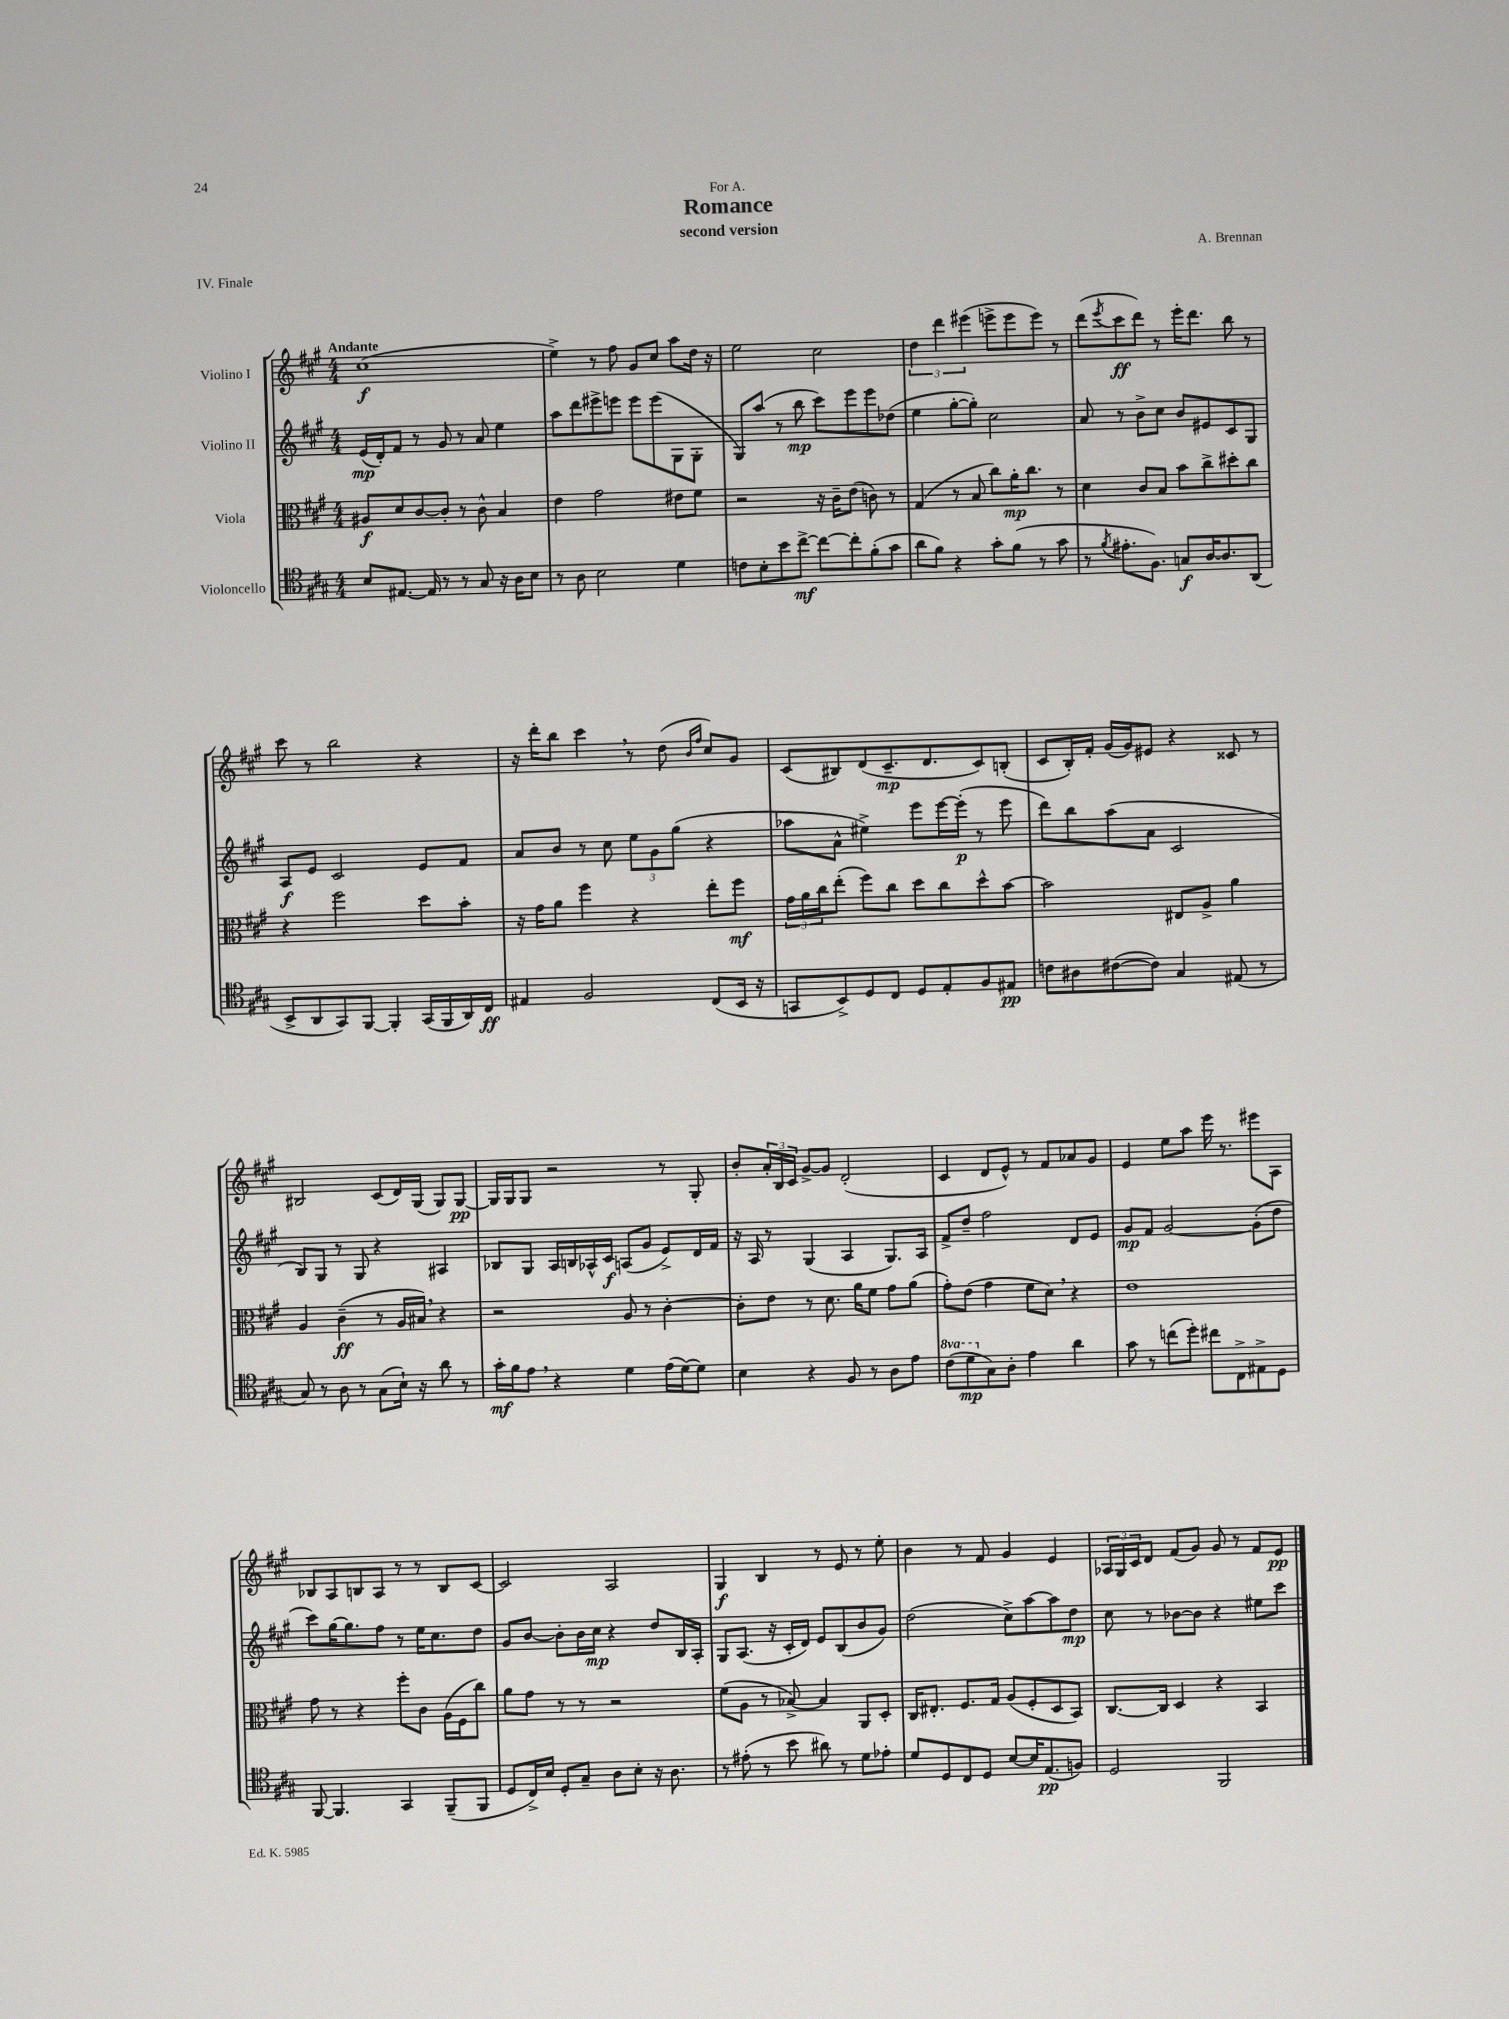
\header { title = "Romance" composer = "A. Brennan" subtitle = "second version" dedication = "For A." piece = "IV. Finale" }
<<
\new StaffGroup <<
\new Staff = "s0" \with { instrumentName = "Violino I" } {
    \clef treble \key a \major \numericTimeSignature \time 4/4 \tempo "Andante"
    cis''1\f( |
    e''4->) r8 fis''8 gis'8 cis''8 a''8 d''16 r16 |
    e''2 cis''2 |
    \tuplet 3/2 { d''4 d'''4 eis'''4( } e'''8-> e'''8 e'''8) r8 |
    d'''8( \acciaccatura { e'''8 } cis'''8\ff d'''8) r8 e'''16-. d'''8. b''8 r8 |
    cis'''8 r8 b''2 r4 |
    r16 d'''16-. b''8 cis'''4 \breathe r8 d''8( \grace { b'16 fis''16 } cis''8) gis'8 |
    cis'8( bis8) d'8( cis'8.--\mp d'8. cis'8) b8-.( |
    cis'8 b16-.) fis'16-. gis'16( gis'16) eis'8 r4 cisis'8 r8 |
    bis2 cis'8( d'16) gis16( gis8) gis8~\pp |
    gis16 gis16 gis8 r2 r8 gis8-. |
    b'8-. \tuplet 3/2 { a'16-. b16 cis'16 } gis'8~-> gis'8 d'2-.( |
    cis'4 d'8 e'8-^) r8 fis'8 aes'8 gis'8 |
    e'4 e''8 a''8 e'''16 r8. eis'''8 a8 |
    bes8 a8 b8 a8 r8 r8 b8 cis'8~ |
    cis'2 a2 |
    gis4\f b4 r8 e'8 r8 e''8-. |
    b'4 r8 fis'8 gis'4 e'4 |
    \tuplet 3/2 { aes16 gis16 cis'16 } d'8 fis'8( gis'8) gis'8 r8 fis'8 e'8\pp \bar "|." |
}
\new Staff = "s1" \with { instrumentName = "Violino II" } {
    \clef treble \key a \major \numericTimeSignature \time 4/4
    e'16\mp( d'16-.) fis'8 r8 gis'8 r8 a'8 e''4 |
    a''8 d'''8 eis'''8-> e'''8 e'''8 e'''8( gis8 gis8-. |
    gis8) a''8( r8 b''8\mp cis'''8) e'''8 e'''8 des''8( |
    e''4 gis''8~-. gis''8-.) cis''2 |
    a'8 r8 b'8-> cis''8 b'8 eis'8 cis'8 gis8 |
    a8\f e'8 cis'2 e'8 fis'8 |
    a'8 b'8 r8 cis''8 \tuplet 3/2 { e''8 gis'8 gis''8( } r4 |
    aes''8 a'8-^ eis''4->) e'''8 e'''16~ e'''16-.\p( r8 e'''8 |
    d'''8) b''8 a''8( a'8 cis'2 |
    b8) gis8 r8 gis8 r4 ais4 |
    bes8 gis8 a16 b16 aes16-^ cis'16\f a8( gis'8 e'8->) d'16 fis'16 |
    r16 a16 r8 gis4( a4 gis8.) a16 |
    fis'8-> d''8-- fis''2 d'8 e'8 |
    gis'8\mp fis'8 gis'2~ gis'8-.( d''8 |
    cis'''8) gis''16~ gis''8. fis''8 r8 e''16 cis''8. d''8 |
    gis'8 b'8~ b'8-. b'16 cis''16\mp r4 d''8 b16 a16-. |
    gis8 a8.( r16 cis'16-. d'16) e'8 b8( b'8 gis'8) |
    d''2( cis''8->) a''8~ a''8 d''8\mp |
    cis''8 r8 bes'8~ bes'8 r4 eis''8 cis'''8 \bar "|." |
}
\new Staff = "s2" \with { instrumentName = "Viola" } {
    \clef alto \key a \major \numericTimeSignature \time 4/4
    ais8\f d'8 cis'8~ cis'8-. r8 cis'8-^ b4 |
    e'4 gis'2 eis'8 fis'8 |
    r2 r16 cis'16-- e'8( c'8) r8 |
    gis4( r8 b8 cis''8) a'16-.\mp cis''8. r8 |
    d'4 cis'8 b8 b'8 cis''8-> dis''8-. cis''8 |
    r4 fis''2 d''8 b'8-. |
    r16 gis'16 a'8 fis''4 r4 e''8-. fis''8\mf |
    \tuplet 3/2 { gis'16 a'16 cis''16 } e''8-.( fis''8) cis''8 d''8 cis''8 d''8-^ b'8~ |
    b'2 eis8 a8-> a'4 |
    a4 cis'4--\ff( r8 a16 bis16) \breathe r4 |
    r2 a8 r8 cis'4~-. |
    cis'8-. e'8 r8 d'8. a'16 fis'8 gis'8 a'8( |
    gis'8-.) e'8( gis'4 fis'8 d'8) \breathe r4 |
    e'1 |
    gis'8 r8 r4 fis''8-. cis'8 a16( fis16 cis''8) |
    a'8 gis'8 r8 r8 r2 |
    fis'8( a8 r8 bes8~->) bes4 a,8 d8-. |
    cis16 eis8.-. fis8. gis16 a8( fis8-. d8 b,8) |
    cis8.~ cis16 d4 r4 b,4 \bar "|." |
}
\new Staff = "s3" \with { instrumentName = "Violoncello" } {
    \clef tenor \key a \major \numericTimeSignature \time 4/4 \set Staff.ottavationMarkups = #ottavation-simple-ordinals
    b8 eis8.~ eis16 r8 r8 gis8 r16 a16 b8 |
    r8 a8 b2 d'4 |
    c'8 b8-. b'8 cis''8~->\mf cis''8~ cis''8-. fis'8-.( gis'8 |
    a'8 fis'8) r4 gis'8-. fis'8( r8 gis'8 |
    r8 \acciaccatura { fis'8 } eis'8.-. fis8.) g8\f a16~ a8. a,8( |
    b,8-> a,8 gis,8) fis,8~ fis,4-. gis,16( fis,16 a,16) cis16\ff |
    eis4 fis2 cis8( b,16 r16 |
    g,8 b,8->) d8 cis8 d8 e8-. fis8 eis8\pp |
    c'8 ais8 cis'8~( cis'8) gis4 eis8( r8 |
    gis8) r8 a8 r8 gis8( b16-!) r16 a'8 r8 |
    gis'16-.\mf fis'16 e'8 \breathe r4 d'4 e'16( d'16~) d'8 |
    b4 r4 fis8 r8 a8 e'8 |
    \ottava #1 cis''8( d''8\mp \ottava #0 gis8) a8-. e'4 a'4 |
    gis'8 r8 c''8( d''8-.) cis''8 cis8-> eis8-> d8 |
    fis,8~ fis,4. gis,4 fis,8--( fis,8 |
    d8 cis16->) b16 d8-. gis8-- a8 b8-. r16 a8. |
    r8 eis'8-.( r8 b'8 ais'8) r8 d'8 ees'8-. |
    d'8 d8 cis8 d8 b8~ b16 e8.\pp( f8) |
    d2 fis,2 \bar "|." |
}
>>
>>
\layout { \context { \Score \remove "Bar_number_engraver" } }
